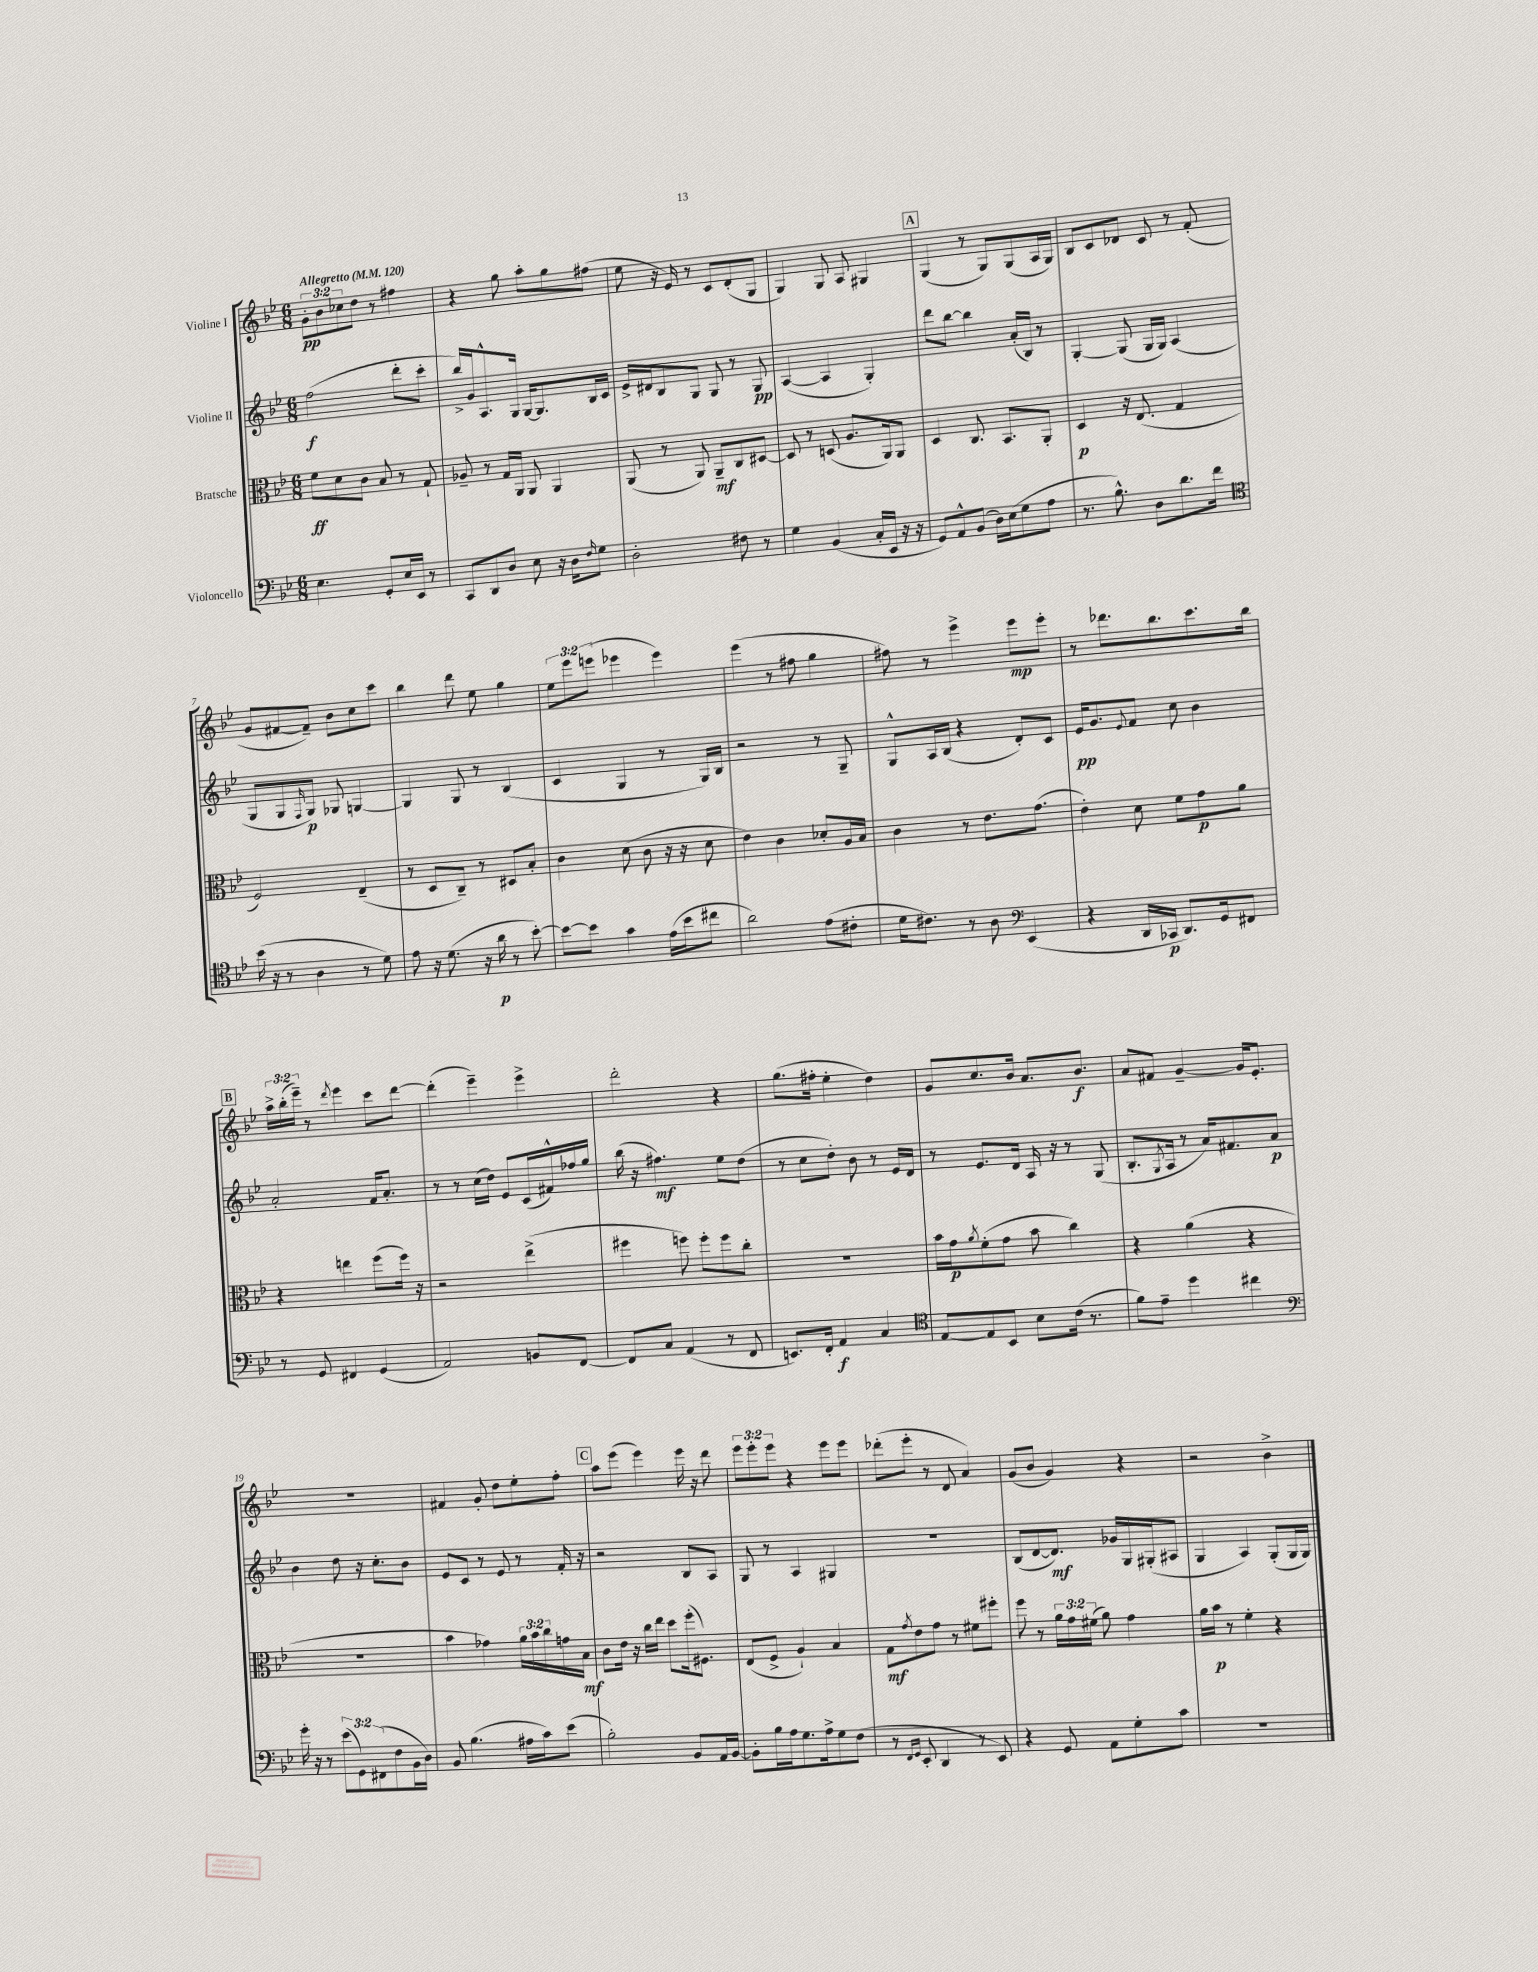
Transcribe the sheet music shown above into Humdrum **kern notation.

**kern	**dynam	**kern	**dynam	**kern	**dynam	**kern	**dynam
*part4	*part4	*part3	*part3	*part2	*part2	*part1	*part1
*staff4	*staff4	*staff3	*staff3	*staff2	*staff2	*staff1	*staff1
*I"Violoncello	*	*I"Bratsche	*	*I"Violine II	*	*I"Violine I	*
*clefF4	*	*clefC3	*	*clefG2	*	*clefG2	*
*k[b-e-]	*	*k[b-e-]	*	*k[b-e-]	*	*k[b-e-]	*
*M6/8	*	*M6/8	*	*M6/8	*	*M6/8	*
*MM120	*	*MM120	*	*MM120	*	*MM120	*
=1	=1	=1	=1	=1	=1	=1	=1
!	!	!	!	!	!	!LO:TX:a:B:t=Allegretto	!
4.E-\	.	8f\L	ff	(2ff\	f	12g'\L	pp
.	.	.	.	.	.	12b-\	.
.	.	8d\	.	.	.	.	.
.	.	.	.	.	.	12cc-X\	.
.	.	8c\J	.	.	.	8dd\J	.
8GG'/L	.	8B-/	.	.	.	8r	.
16E-/L	.	8r	.	8ddd'\L	.	4ff#X\	.
16EE-/JJ	.	.	.	.	.	.	.
8r	.	8G`/	.	8ccc'\J	.	.	.
=2	=2	=2	=2	=2	=2	=2	=2
8CC/L	.	8A-X~/	.	16bb-^/LL)	.	4r	.
.	.	.	.	16g/J	.	.	.
8DD/	.	8r	.	8.A^^/	.	.	.
8D/J	.	16G/LL	.	.	.	8gg\	.
.	.	16AA/JJ	.	16G/Jk	.	.	.
8E-\	.	8AA/	.	[16G/KL	.	8aa'\L	.
.	.	.	.	8.G/]	.	.	.
16r	.	4AA/	.	.	.	8gg\	.
16D\KL	.	.	.	.	.	.	.
16qqF/	.	.	.	.	.	.	.
8G\J	.	.	.	16B-/L	.	(8ff#X\J	.
.	.	.	.	16c/JJ	.	.	.
=3	=3	=3	=3	=3	=3	=3	=3
2D'\	.	(8AA/	.	16e-^/LL	.	8ee-\	.
.	.	.	.	16d#X/J	.	.	.
.	.	8r	.	8B-/	.	16r	.
.	.	.	.	.	.	16e-/)	.
.	.	8AA/)	.	8G/J	.	8r	.
.	.	8AA~/L	mf	8G/	.	8c/L	.
8F#X\	.	8C/	.	8r	.	(8d'/	.
8r	.	[8D#X/J	.	8G/	pp	8G/J	.
=4	=4	=4	=4	=4	=4	=4	=4
4G\	.	8D#/]	.	([4A/	.	4G/)	.
.	.	8r	.	.	.	.	.
(4BB-/	.	(8Dn/	.	4A/]	.	8G/	.
.	.	8.A/L	.	.	.	8A/	.
16C'/LL	.	.	.	4G'/)	.	4G#X/	.
16EE-/JJ	.	16AA/k)	.	.	.	.	.
16r	.	8AA/J	.	.	.	.	.
16r	.	.	.	.	.	.	.
!!LO:REH:place=s1:t=A
=5	=5	=5	=5	=5	=5	=5	=5
8GG/L)	.	4D/	.	8ddd\L	.	(4G/	.
8AA^^/	.	.	.	[8bb-\J	.	.	.
(8BB-/J	.	8.C/	.	4bb-\]	.	8r	.
16D\LL)	.	.	.	.	.	8G/L)	.
(16E-\J	.	8.BB-/L	.	.	.	.	.
8G\	.	.	.	(16a'/LL	.	(8G/	.
.	.	.	.	16B-/JJ)	.	.	.
8A\J	.	8AA'/J	.	8r	.	16A/L	.
.	.	.	.	.	.	16G/JJ)	.
=6	=6	=6	=6	=6	=6	=6	=6
8.r	.	4D/	p	[4G'/	.	8B-/L	.
.	.	.	.	.	.	8c/	.
8.B-^^\)	.	.	.	.	.	.	.
.	.	16r	.	(8G/]	.	8d-X/J	.
.	.	(8.E-/	.	.	.	.	.
8D\L	.	.	.	16G/LL	.	8c/	.
.	.	.	.	16G/JJ)	.	.	.
8.d\	.	4G/	.	(4A/	.	8r	.
.	.	.	.	.	.	(8f'/	.
16f\Jk	.	.	.	.	.	.	.
!!LO:LB:g=z
=7	=7	=7	=7	=7	=7	=7	=7
*clefC4	*	*	*	*	*	*	*
(16b-\	.	2F/)	.	8G/L	.	8g/L	.
16r	.	.	.	.	.	.	.
8r	.	.	.	8G/	.	[8f#X/	.
.	.	.	.	16qqF/	.	.	.
4A\	.	.	.	8G/J)	p	8f#~/J])	.
.	.	.	.	8G-X/	.	8b-\L	.
8r	.	(4E-~/	.	[4Gn/	.	8cc\	.
8d\)	.	.	.	.	.	8ccc\J	.
=8	=8	=8	=8	=8	=8	=8	=8
8e-\	.	8r	.	4G/]	.	4bb-\	.
16r	.	8D/L	.	.	.	.	.
(8.d\	.	.	.	.	.	.	.
.	.	8C~/J)	.	8G/	.	8ddd\	.
16r	.	8r	.	8r	.	8ee-\	.
16a\	p	.	.	.	.	.	.
8r	.	8D#X/L	.	(4B-/	.	4gg\	.
[8b-'\)	.	8B-'/J	.	.	.	.	.
=9	=9	=9	=9	=9	=9	=9	=9
8b-\L_	.	4c\	.	4c/	.	12ee-\L	.
.	.	.	.	.	.	12eee-\	.
8b-\J]	.	.	.	.	.	.	.
.	.	.	.	.	.	(12eeen\J	.
4g\	.	(8d\	.	4G/	.	4eee-X\	.
.	.	8c\	.	.	.	.	.
(16e-\LL	.	16r	.	8r	.	4eee-\)	.
16b-\J	.	16r	.	.	.	.	.
8cc#X\J	.	8d\	.	16G/LL)	.	.	.
.	.	.	.	16B-/JJ	.	.	.
=10	=10	=10	=10	=10	=10	=10	=10
2a\)	.	4e-\)	.	2r	.	(4eee-\	.
.	.	4c\	.	.	.	8r	.
.	.	.	.	.	.	8ff#X\	.
(8e-\L	.	8d-X'/L	.	8r	.	4gg\	.
8c#X'\J	.	16A/L	.	8G~/	.	.	.
.	.	16B-/JJ	.	.	.	.	.
=11	=11	=11	=11	=11	=11	=11	=11
16d\KL	.	4c\	.	8G^^/L	.	8ff#X\)	.
8.c#X\J)	.	.	.	.	.	.	.
.	.	.	.	16A/L	.	8r	.
.	.	.	.	(16B-/JJ	.	.	.
8r	.	8r	.	4r	.	4eee-^\	.
8A\	.	8.e-\L	.	.	.	.	.
*clefF4	*	*	*	*	*	*	*
(4EE-/	.	.	.	8d'/L)	.	8eee-\L	mp
.	.	(8.g\J	.	.	.	.	.
.	.	.	.	8c/J	.	8eee-'\J	.
=12	=12	=12	=12	=12	=12	=12	=12
4r	.	4e-'\)	.	16e-/KL	pp	8r	.
.	.	.	.	8.g/	.	.	.
.	.	.	.	.	.	8.ddd-X\L	.
.	.	.	.	8qqe-/	.	.	.
16DD/LL	.	8d\	.	8f/J	.	.	.
16CC-X/JJ	p	.	.	.	.	8.bb-\	.
8.DD/L)	.	8f\L	.	8cc\	.	.	.
.	.	8g\	p	4b-\	.	8.ccc\	.
16GG/k	.	.	.	.	.	.	.
8FF#X/J	.	8a\J	.	.	.	.	.
.	.	.	.	.	.	16bb-\Jk	.
!!LO:LB:g=z
!!LO:REH:place=s1:t=B
=13	=13	=13	=13	=13	=13	=13	=13
8r	.	4r	.	2a'/	.	24aa^\LL	.
.	.	.	.	.	.	(24bb-'\	.
.	.	.	.	.	.	24eee-~\JJ)	.
8GG/	.	.	.	.	.	8r	.
.	.	.	.	.	.	8qddd/	.
4FF#X/	.	4een\	.	.	.	4eee-\	.
(4GG/	.	(8ff\L	.	16f/KL	.	8ccc\L	.
.	.	.	.	8.a'/J	.	.	.
.	.	16ff\Jk)	.	.	.	[8ddd\J	.
.	.	16r	.	.	.	.	.
=14	=14	=14	=14	=14	=14	=14	=14
2AA/)	.	2r	.	8r	.	(4ddd'\]	.
.	.	.	.	8r	.	.	.
.	.	.	.	(16cc\LL	.	4eee-~\)	.
.	.	.	.	16dd\JJ)	.	.	.
.	.	.	.	8e-/L	.	.	.
8BBn/L	.	(4ee-^\	.	(16c/L	.	4eee-^\	.
.	.	.	.	16f#X^^/)	.	.	.
[8FF/J	.	.	.	16ff-X/	.	.	.
.	.	.	.	16gg/JJ	.	.	.
=15	=15	=15	=15	=15	=15	=15	=15
8FF/L]	.	4ff#X\	.	(16bb-\	.	2ddd'\	.
.	.	.	.	16r	.	.	.
8C/J	.	.	.	4.ff#X\)	mf	.	.
(4AA/	.	8ffn\)	.	.	.	.	.
.	.	8ff'\L	.	.	.	.	.
8r	.	8ff\	.	8ee-\L	.	4r	.
8FF/	.	8cc'\J	.	(8dd\J	.	.	.
=16	=16	=16	=16	=16	=16	=16	=16
8.EEn/L)	.	2.r	.	8r	.	(8.gg\L	.
.	.	.	.	8cc\L	.	.	.
16FF'/Jk	.	.	.	.	.	16ff#X'\Jk	.
4AA/	f	.	.	8dd'\J)	.	4ee-'\	.
.	.	.	.	8b-\	.	.	.
4C/	.	.	.	8r	.	4dd\)	.
.	.	.	.	16e-/LL	.	.	.
.	.	.	.	16d/JJ	.	.	.
=17	=17	=17	=17	=17	=17	=17	=17
*clefC4	*	*	*	*	*	*	*
[8E-/L	.	16b-\LL	.	8r	.	8g/L	.
.	.	16g\J	p	.	.	.	.
.	.	8qa/	.	.	.	.	.
8E-/]	.	(8f'\	.	8.e-/L	.	8.cc/	.
8BB-/J	.	8g\J	.	.	.	.	.
.	.	.	.	16d/Jk	.	16b-/Jk	.
8B-\L	.	8b-\	.	16A/	.	8.a/L	.
.	.	.	.	16r	.	.	.
(16c\Jk	.	4cc\)	.	8r	.	.	.
8.r	.	.	.	.	.	8.b-/J	f
.	.	.	.	(8G/	.	.	.
=18	=18	=18	=18	=18	=18	=18	=18
8f\L)	.	4r	.	8.B-'/L	.	8a/L	.
8e-~\J	.	.	.	.	.	8f#X/J	.
.	.	.	.	8qG/	.	.	.
.	.	.	.	16A/Jk	.	.	.
4dd\	.	(4a\	.	8r	.	[4g~/	.
.	.	.	.	16a/KL)	.	.	.
.	.	.	.	8.f#X/	.	.	.
4cc#X\	.	4r	.	.	.	16g/KL]	.
.	.	.	.	.	.	8.e-'/J	.
.	.	.	.	8a/J	p	.	.
!!LO:LB:g=z
=19	=19	=19	=19	=19	=19	=19	=19
*clefF4	*	*	*	*	*	*	*
16g'\	.	2.r	.	4b-\	.	2.r	.
16r	.	.	.	.	.	.	.
8r	.	.	.	.	.	.	.
(12e-\L	.	.	.	8dd\	.	.	.
12GG\)	.	.	.	.	.	.	.
.	.	.	.	16r	.	.	.
(12FF#X\	.	.	.	.	.	.	.
.	.	.	.	8.cc'\L	.	.	.
8F\	.	.	.	.	.	.	.
16BB-\L	.	.	.	8b-\J	.	.	.
16D\JJ)	.	.	.	.	.	.	.
=20	=20	=20	=20	=20	=20	=20	=20
8BB-/	.	4b-\	.	8e-/L	.	4f#X/	.
(4.B-\	.	.	.	8c/J	.	.	.
.	.	4g-X\)	.	8r	.	8g'/	.
.	.	.	.	8e-/	.	8dd\L	.
16A#X\LL	.	24a\LL	.	8r	.	8ee-'\	.
.	.	24b-\	.	.	.	.	.
16c\J)	.	.	.	.	.	.	.
.	.	24cc\	.	.	.	.	.
(8e-\J	.	16gn\	.	16f'/	.	8ff'\J	.
.	.	16B-\JJ	mf	16r	.	.	.
!!LO:REH:place=s1:t=C
=21	=21	=21	=21	=21	=21	=21	=21
2B-'\)	.	8c\L	.	2r	.	8aa\L	.
.	.	16e-\Jk	.	.	.	(8eee-\J	.
.	.	16r	.	.	.	.	.
.	.	16cc\LL	.	.	.	4eee-\)	.
.	.	16ee-\JJ	.	.	.	.	.
.	.	8dd\L	.	.	.	.	.
8BB-/L	.	(16ff'\k	.	8B-/L	.	16eee-\	.
.	.	8.F#X\J)	.	.	.	16r	.
16AA/L	.	.	.	8A/J	.	8ddd\	.
[16BB-/JJ	.	.	.	.	.	.	.
=22	=22	=22	=22	=22	=22	=22	=22
8BB-'\L]	.	(8E-/L	.	8G/	.	12eee-\L	.
.	.	.	.	.	.	12eee-'\	.
16B-\L	.	8F^/J	.	8r	.	.	.
.	.	.	.	.	.	12eee-\J	.
16A\J	.	.	.	.	.	.	.
8.G\	.	4A`/)	.	4A/	.	4r	.
16A^\k	.	.	.	.	.	.	.
8G\	.	4B-/	.	4G#X/	.	8eee-\L	.
(8F\J	.	.	.	.	.	8eee-\J	.
=23	=23	=23	=23	=23	=23	=23	=23
8r	.	8G\L	mf	2.r	.	(8ddd-X'\L	.
16qqFF/LL	.	.	.	.	.	.	.
16qqGG/JJ	.	8qg/	.	.	.	.	.
8EE-'/	.	8e-\	.	.	.	8eee-'\J	.
4DD/	.	8g\J	.	.	.	8r	.
.	.	8r	.	.	.	8d/	.
8r	.	8f#X\L	.	.	.	4a/)	.
8EE-/)	.	8ff#X'\J	.	.	.	.	.
=24	=24	=24	=24	=24	=24	=24	=24
4r	.	8ff\	.	(8B-/L	.	(8g/L	.
.	.	8r	.	[8d/	.	8b-/J	.
8GG/	.	24a\LL	.	8.d/J])	mf	4g/)	.
.	.	24g\	.	.	.	.	.
.	.	(24f#X\JJ	.	.	.	.	.
8AA\L	.	8a\)	.	.	.	.	.
.	.	.	.	16g-X/LL	.	.	.
8G'\	.	4g\	.	16G/	.	4r	.
.	.	.	.	(16G#X'/J	.	.	.
8c\J	.	.	.	8A#X/J	.	.	.
=25	=25	=25	=25	=25	=25	=25	=25
2.r	.	16a\LL	.	4G/	.	2r	.
.	.	16b-\JJ	p	.	.	.	.
.	.	8r	.	.	.	.	.
.	.	4f'\	.	4A/)	.	.	.
.	.	4r	.	(8G'/L	.	4b-^\	.
.	.	.	.	16G/L	.	.	.
.	.	.	.	16G/JJ)	.	.	.
==	==	==	==	==	==	==	==
*-	*-	*-	*-	*-	*-	*-	*-
